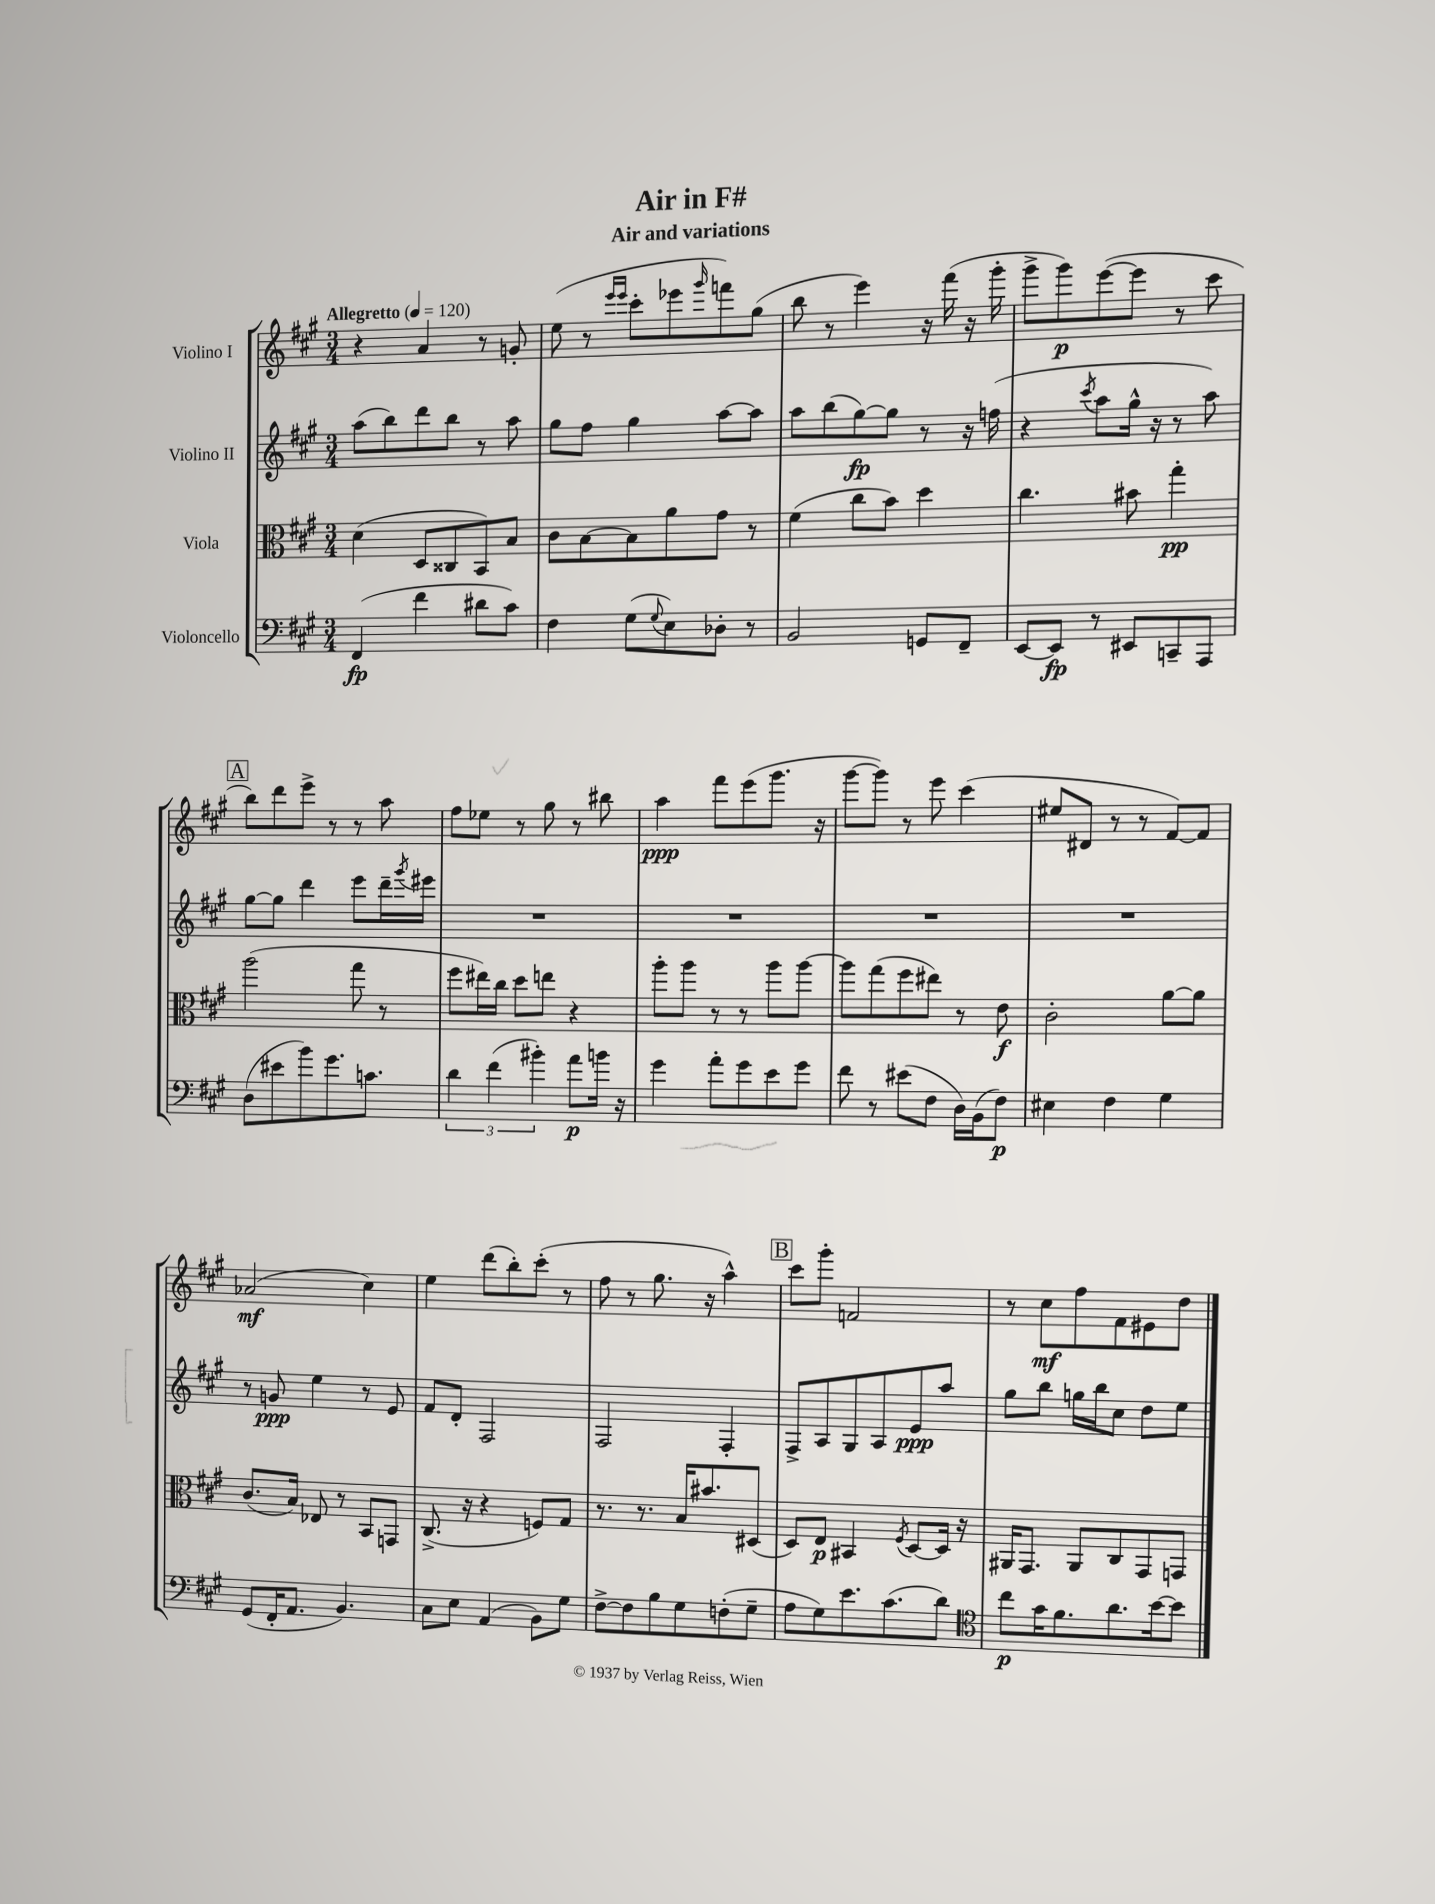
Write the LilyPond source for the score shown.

\header { title = "Air in F#" subtitle = "Air and variations" }
<<
\new StaffGroup <<
\new Staff = "s0" \with { instrumentName = "Violino I" } {
    \clef treble \key a \major \numericTimeSignature \time 3/4 \tempo "Allegretto" 4 = 120
    r4 a'4 r8 g'8-. |
    e''8( r8 \grace { e'''16 e'''16 } cis'''8-. ees'''8 \grace { gis'''16 } f'''8) gis''8( |
    b''8 r8 e'''4) r16 fis'''16( r16 gis'''16-. |
    gis'''8-> gis'''8\p) e'''8~( e'''8 r8 cis'''8 |
    \mark \markup { \box "A" } b''8) d'''8 e'''8-> r8 r8 a''8 |
    fis''8 ees''8 r8 gis''8 r8 bis''8 |
    a''4\ppp fis'''8 e'''8( gis'''8. r16 |
    gis'''8~ gis'''8) r8 e'''8 cis'''4( |
    eis''8 dis'8 r8 r8 fis'8~) fis'8 |
    aes'2\mf( cis''4) |
    e''4 d'''8( b''8-.) cis'''8-.( r8 |
    fis''8 r8 gis''8. r16 a''4-^) |
    \mark \markup { \box "B" } cis'''8 gis'''8-. f'2 |
    r8 cis''8\mf fis''8 fis'8 eis'8 d''8 \bar "|." |
}
\new Staff = "s1" \with { instrumentName = "Violino II" } {
    \clef treble \key a \major \numericTimeSignature \time 3/4
    a''8( b''8) d'''8 b''8 r8 a''8 |
    gis''8 fis''8 gis''4 a''8~ a''8 |
    a''8 b''8( gis''8~\fp) gis''8 r8 r16 f''16( |
    r4 \acciaccatura { cis'''8 } a''8 gis''16-^ r16 r8 a''8) |
    \mark \markup { \box "A" } gis''8~ gis''8 d'''4 e'''8 d'''16-- \acciaccatura { gis'''8 } eis'''16 |
    R2. |
    R2. |
    R2. |
    R2. |
    r8 g'8\ppp e''4 r8 e'8 |
    fis'8 d'8-. fis2 |
    fis2 fis4-. |
    \mark \markup { \box "B" } fis8-> a8 gis8 a8 e'8\ppp a''8 |
    gis''8 b''8 g''16 b''16 cis''8 d''8 e''8 \bar "|." |
}
\new Staff = "s2" \with { instrumentName = "Viola" } {
    \clef alto \key a \major \numericTimeSignature \time 3/4
    d'4( d8 cisis8 b,8) b8 |
    cis'8 b8~ b8 a'8 gis'8 r8 |
    fis'4( cis''8 b'8) d''4 |
    cis''4. bis'8 gis''4-.\pp |
    \mark \markup { \box "A" } a''2( gis''8 r8 |
    fis''8 eis''16) cis''16 d''8 e''8 r4 |
    a''8-. a''8 r8 r8 a''8 a''8~ |
    a''8 gis''8( fis''8 eis''8) r8 e'8\f |
    cis'2-. a'8~ a'8 |
    cis'8.( b16) ees8 r8 b,8 g,8 |
    cis8.->( r16 r4 f8) gis8 |
    r8. r8. b16 bis'8. dis8( |
    \mark \markup { \box "B" } d8) e8\p bis,4 \acciaccatura { fis8 } d8~ d16 r16 |
    ais,16 gis,8. ais,8 cis8 gis,8 g,8 \bar "|." |
}
\new Staff = "s3" \with { instrumentName = "Violoncello" } {
    \clef bass \key a \major \numericTimeSignature \time 3/4
    fis,4\fp( fis'4 dis'8 cis'8) |
    fis4 gis8( \appoggiatura { gis8 } e8) des8-. r8 |
    b,2 g,8 fis,8-- |
    e,8~ e,8\fp r8 eis,8 c,8-- a,,8 |
    \mark \markup { \box "A" } d8( eis'8 b'8) gis'8. c'8. |
    \tuplet 3/2 { d'4 fis'4( bis'4-.) } a'8\p b'16 r16 |
    gis'4 a'8-. gis'8 e'8 gis'8 |
    fis'8 r8 eis'8( fis8 d16) b,16( fis8\p) |
    eis4 fis4 gis4 |
    gis,8( fis,16-. a,8. b,4.) |
    cis8 e8 a,4( b,8) gis8 |
    fis8~-> fis8 b8 gis8 f8-.( gis8-- |
    \mark \markup { \box "B" } a8 gis8) e'8. cis'8.( d'8) |
    \clef tenor cis''8\p gis'16 fis'8. a'8. b'16~ b'8 \bar "|." |
}
>>
>>
\layout { \context { \Score \remove "Bar_number_engraver" } }
